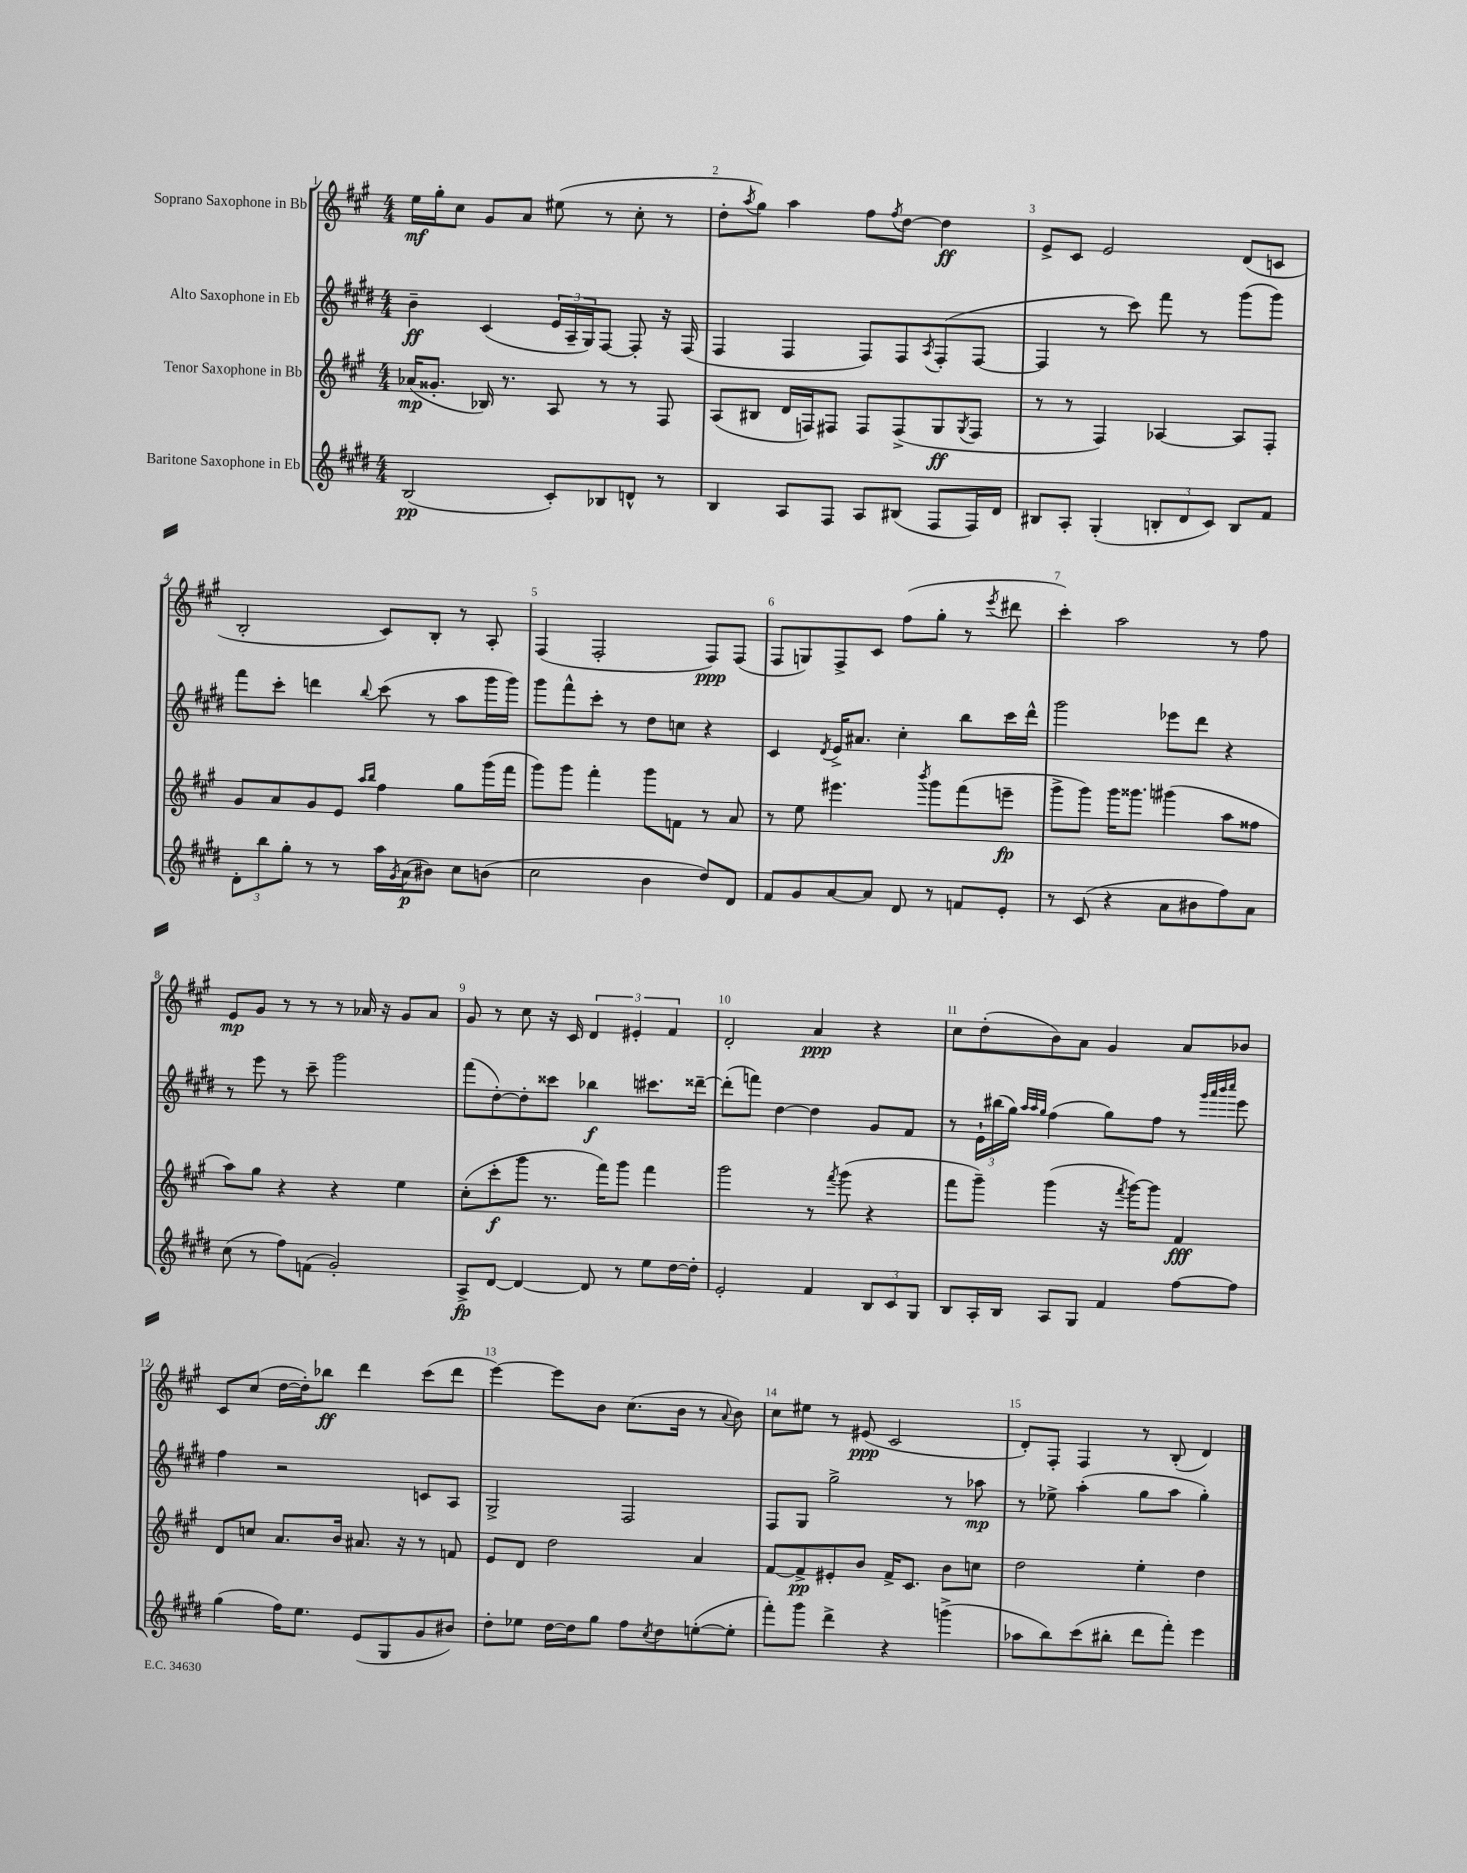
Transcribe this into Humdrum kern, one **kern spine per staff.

**kern	**dynam	**kern	**dynam	**kern	**dynam	**kern	**dynam
*part4	*part4	*part3	*part3	*part2	*part2	*part1	*part1
*staff4	*staff4	*staff3	*staff3	*staff2	*staff2	*staff1	*staff1
*I"Baritone Saxophone in Eb	*	*I"Tenor Saxophone in Bb	*	*I"Alto Saxophone in Eb	*	*I"Soprano Saxophone in Bb	*
*clefG2	*	*clefG2	*	*clefG2	*	*clefG2	*
*k[f#c#g#d#]	*	*k[f#c#g#]	*	*k[f#c#g#d#]	*	*k[f#c#g#]	*
*M4/4	*	*M4/4	*	*M4/4	*	*M4/4	*
=1	=1	=1	=1	=1	=1	=1	=1
(2B/	pp	(16a-X/KL	mp	4b~\	ff	16ee\LL	mf
.	.	8.g##X'/J	.	.	.	16gg#'\J	.
.	.	.	.	.	.	8cc#\J	.
.	.	16B-X/)	.	(4c#/	.	8g#/L	.
.	.	8.r	.	.	.	.	.
.	.	.	.	.	.	8a/J	.
8c#'/L)	.	8A/	.	24e/LL	.	(8ee#X\	.
.	.	.	.	24A~/	.	.	.
.	.	.	.	24G#/J)	.	.	.
8B-X/	.	8r	.	[8F#/J	.	8r	.
8dn^^/J	.	8r	.	8F#'/]	.	8cc#'\	.
8r	.	8F#/	.	16r	.	8r	.
.	.	.	.	(16F#/	.	.	.
=2	=2	=2	=2	=2	=2	=2	=2
4B/	.	(8A/L	.	4F#/	.	8dd'\L	.
.	.	.	.	.	.	8qaa/	.
.	.	8B#X/J	.	.	.	8gg#\J)	.
8A/L	.	16d/LL	.	4F#/	.	4aa\	.
.	.	16Fn/J)	.	.	.	.	.
8F#/J	.	8F#X/J	.	.	.	.	.
8A/L	.	8F#/L	.	8F#/L)	.	8ff#\L	.
.	.	.	.	.	.	8qff#/	.
(8B#X/J	.	(8F#^/	.	8F#/	.	[8dd\J	.
.	.	.	.	8qA/	.	.	.
8F#/L	.	8G#/	ff	(8F#'/	.	4dd\]	ff
.	.	8qG#/	.	.	.	.	.
16F#/L)	.	8F#/J	.	[8F#/J	.	.	.
16d#/JJ	.	.	.	.	.	.	.
=3	=3	=3	=3	=3	=3	=3	=3
8B#X/L	.	8r	.	4F#/]	.	8e^/L	.
8A'/J	.	8r	.	.	.	8c#/J	.
(4G#'/	.	4F#/)	.	8r	.	2e/	.
.	.	.	.	8ccc#\)	.	.	.
12Bn'/L	.	[4A-X/	.	8fff#\	.	.	.
12d#/	.	.	.	.	.	.	.
.	.	.	.	8r	.	.	.
12c#/J)	.	.	.	.	.	.	.
8B/L	.	8A-/L]	.	(8ggg#\L	.	(8d/L	.
8f#/J	.	8F#'/J	.	8ggg#\J)	.	8cn/J	.
!!LO:LB:g=z
=4	=4	=4	=4	=4	=4	=4	=4
12d#'\L	.	8g#/L	.	8fff#\L	.	2B'/	.
12bb\	.	.	.	.	.	.	.
.	.	8a/	.	8ccc#'\J	.	.	.
12gg#'\J	.	.	.	.	.	.	.
8r	.	8g#/	.	4dddn\	.	.	.
8r	.	8e/J	.	.	.	.	.
.	.	16qqaa/LL	.	.	.	.	.
.	.	16qqbb/JJ	.	8qqbb/	.	.	.
16aa\LL	.	4ff#\	.	(8ccc#\	.	8c#/L)	.
8qg#/	.	.	.	.	.	.	.
(16a\J	p	.	.	.	.	.	.
8b#X\J)	.	.	.	8r	.	8B'/J	.
8cc#\L	.	8gg#\L	.	8aa\L	.	8r	.
(8bn\J	.	(16ggg#\L	.	16ggg#\L	.	8A'/	.
.	.	16fff#\JJ	.	16ggg#\JJ)	.	.	.
=5	=5	=5	=5	=5	=5	=5	=5
2cc#\	.	8ggg#\L)	.	8ggg#\L	.	(4F#/	.
.	.	8ggg#\J	.	8fff#^^\	.	.	.
.	.	4fff#'\	.	8ccc#'\J	.	2F#'/	.
.	.	.	.	8r	.	.	.
4b\	.	8ggg#\L	.	8dd#\L	.	.	.
.	.	8fn\J	.	8ccn\J	.	.	.
8dd#/L)	.	8r	.	4r	.	8F#/L)	ppp
8d#/J	.	8a/	.	.	.	(8F#/J	.
=6	=6	=6	=6	=6	=6	=6	=6
8f#/L	.	8r	.	4c#/	.	8F#/L	.
8g#/	.	8ee\	.	.	.	8Gn/)	.
.	.	.	.	8qd#/	.	.	.
[8a/	.	4.eee#X\	.	16e^/KL	.	8F#^/	.
.	.	.	.	8.a#X/J	.	.	.
8a/J]	.	.	.	.	.	8c#/J	.
8d#/	.	.	.	4cc#'\	.	(8ff#\L	.
.	.	8qbbb/	.	.	.	.	.
8r	.	8ggg#\L	.	.	.	8gg#'\J	.
8fn/L	.	(8fff#\	.	8bb\L	.	8r	.
.	.	.	.	.	.	8qeee/	.
8e'/J	.	8eeen~\J	fp	16ccc#\L	.	8ddd#X\	.
.	.	.	.	16ddd#^^\JJ	.	.	.
=7	=7	=7	=7	=7	=7	=7	=7
8r	.	8ggg#^\L	.	2ggg#\	.	4ccc#'\)	.
(8c#/	.	8ggg#\J)	.	.	.	.	.
4r	.	16ggg#\KL	.	.	.	2aa\	.
.	.	8.ggg##X\J	.	.	.	.	.
8a\L	.	(4ggg#X\	.	8eee-X\L	.	.	.
8b#X\	.	.	.	8ddd#\J	.	.	.
8ff#\)	.	8aa\L	.	4r	.	8r	.
8a\J	.	8ff##X\J	.	.	.	8ff#\	.
!!LO:LB:g=z
=8	=8	=8	=8	=8	=8	=8	=8
(8cc#\	.	8aa\L)	.	8r	.	8e/L	mp
8r	.	8gg#\J	.	8eee\	.	8g#/J	.
8ff#\L)	.	4r	.	8r	.	8r	.
(8fn\J	.	.	.	8ccc#~\	.	8r	.
2g#'/)	.	4r	.	2ggg#\	.	8r	.
.	.	.	.	.	.	16a-X/	.
.	.	.	.	.	.	16r	.
.	.	4ee\	.	.	.	8g#/L	.
.	.	.	.	.	.	8a-/J	.
=9	=9	=9	=9	=9	=9	=9	=9
8A^/L	fp	(8cc#'\L	.	(8fff#\L	.	8g#/	.
[8d#/J	.	8ccc#'\	f	[8dd#'\)	.	8r	.
4d#/_	.	8ggg#\J	.	8dd#'\]	.	8cc#\	.
.	.	8.r	.	8ccc##X\J	.	16r	.
.	.	.	.	.	.	16c#/	.
8d#/]	.	.	.	4bb-X\	f	6d/	.
.	.	16fff#\KL)	.	.	.	.	.
8r	.	8ggg#\J	.	.	.	.	.
.	.	.	.	.	.	6e#X'/	.
8ee\L	.	4fff#\	.	8.ccc#X\L	.	.	.
.	.	.	.	.	.	6f#/	.
[16dd#\L	.	.	.	.	.	.	.
16dd#'\JJ]	.	.	.	[16ddd##X~\Jk	.	.	.
=10	=10	=10	=10	=10	=10	=10	=10
2e'/	.	2ggg#\	.	(8ddd##'\L]	.	2d'/	.
.	.	.	.	8fffn\J)	.	.	.
.	.	.	.	[4dd#\	.	.	.
4f#/	.	8r	.	4dd#\]	.	4a/	ppp
.	.	8qfff#/	.	.	.	.	.
.	.	(8ggg#\	.	.	.	.	.
12B/L	.	4r	.	8g#/L	.	4r	.
12c#/	.	.	.	.	.	.	.
.	.	.	.	8f#/J	.	.	.
12G#/J	.	.	.	.	.	.	.
=11	=11	=11	=11	=11	=11	=11	=11
8B/L	.	8fff#\L	.	8r	.	8cc#\L	.
16A'/L	.	8ggg#~\J)	.	24e`\LL	.	(8dd'\	.
.	.	.	.	(24bb#X\	.	.	.
16B/JJ	.	.	.	.	.	.	.
.	.	.	.	24gg#\JJ)	.	.	.
.	.	.	.	32qqaa/LLL	.	.	.
.	.	.	.	32qqaa/	.	.	.
.	.	.	.	32qqgg#/JJJ	.	.	.
8A/L	.	(4ggg#\	.	(4ff#\	.	8b\)	.
8G#/J	.	.	.	.	.	8a\J	.
4f#/	.	16r	.	8gg#\L)	.	4g#/	.
.	.	8qfff#/	.	.	.	.	.
.	.	[16ggg#\KL)	.	.	.	.	.
.	.	8ggg#\J]	.	8ff#\J	.	.	.
[8ff#\L	.	4f#/	fff	8r	.	8a/L	.
.	.	.	.	32qqggg#/LLL	.	.	.
.	.	.	.	32qqaaa/	.	.	.
.	.	.	.	32qqbbb/	.	.	.
.	.	.	.	32qqcccc#/JJJ	.	.	.
8ff#\J]	.	.	.	8eee\	.	8b-X/J	.
!!LO:LB:g=z
=12	=12	=12	=12	=12	=12	=12	=12
(4gg#\	.	8d/L	.	4ff#\	.	8c#/L	.
.	.	8ccn/J	.	.	.	(8cc#/J	.
16ff#\KL)	.	8.a/L	.	2r	.	[16dd\LL	.
8.ee\J	.	.	.	.	.	16dd'\J])	.
.	.	.	.	.	.	8bb-X\J	ff
.	.	16b/Jk	.	.	.	.	.
(8e/L	.	8.a#X/	.	.	.	4ddd\	.
8G#/	.	.	.	.	.	.	.
.	.	16r	.	.	.	.	.
8g#/	.	8r	.	8cn/L	.	(8ccc#\L	.
8b#X/J)	.	8fn/	.	8A/J	.	8ddd\J	.
=13	=13	=13	=13	=13	=13	=13	=13
8dd#'\L	.	8e/L	.	2G#^/	.	[4eee\)	.
8ee-X\J	.	8d/J	.	.	.	.	.
[16dd#\LL	.	2dd\	.	.	.	8eee\L]	.
16dd#\J]	.	.	.	.	.	.	.
8gg#\J	.	.	.	.	.	8b\J	.
8ff#\L	.	.	.	2F#/	.	(8.cc#\L	.
8qcc#/	.	.	.	.	.	.	.
8dd#\	.	.	.	.	.	.	.
.	.	.	.	.	.	16b\Jk	.
([8een'\	.	4a/	.	.	.	8r	.
.	.	.	.	.	.	8qqa/	.
8ee'\J]	.	.	.	.	.	8b\)	.
=14	=14	=14	=14	=14	=14	=14	=14
8fff#'\L)	.	[8f#/L	.	8F#/L	.	8cc#\L	.
8ggg#\J	.	8f#^/]	pp	8G#/J	.	8ee#X\J	.
4ddd#^\	.	8e#X'/	.	2gg#^\	.	8r	.
.	.	8b/J	.	.	.	(8e#X/	ppp
4r	.	16f#^/KL	.	.	.	2c#/	.
.	.	8.c#/J	.	.	.	.	.
(4gggn^\	.	8b\L	.	8r	.	.	.
.	.	8ccn\J	.	8aa-X\	mp	.	.
=15	=15	=15	=15	=15	=15	=15	=15
8aa-X\L	.	2dd\	.	8r	.	8d'/L)	.
8bb\)	.	.	.	8ee-X^\	.	8F#'/J	.
(8ccc#\	.	.	.	(4aa'\	.	4F#/	.
8bb#X'\J	.	.	.	.	.	.	.
8ddd#\L	.	4ee'\	.	8gg#\L	.	8r	.
8fff#'\J)	.	.	.	8aa\J	.	(8B'/	.
4eee\	.	4dd\	.	4gg#'\)	.	4d/)	.
==	==	==	==	==	==	==	==
*-	*-	*-	*-	*-	*-	*-	*-
